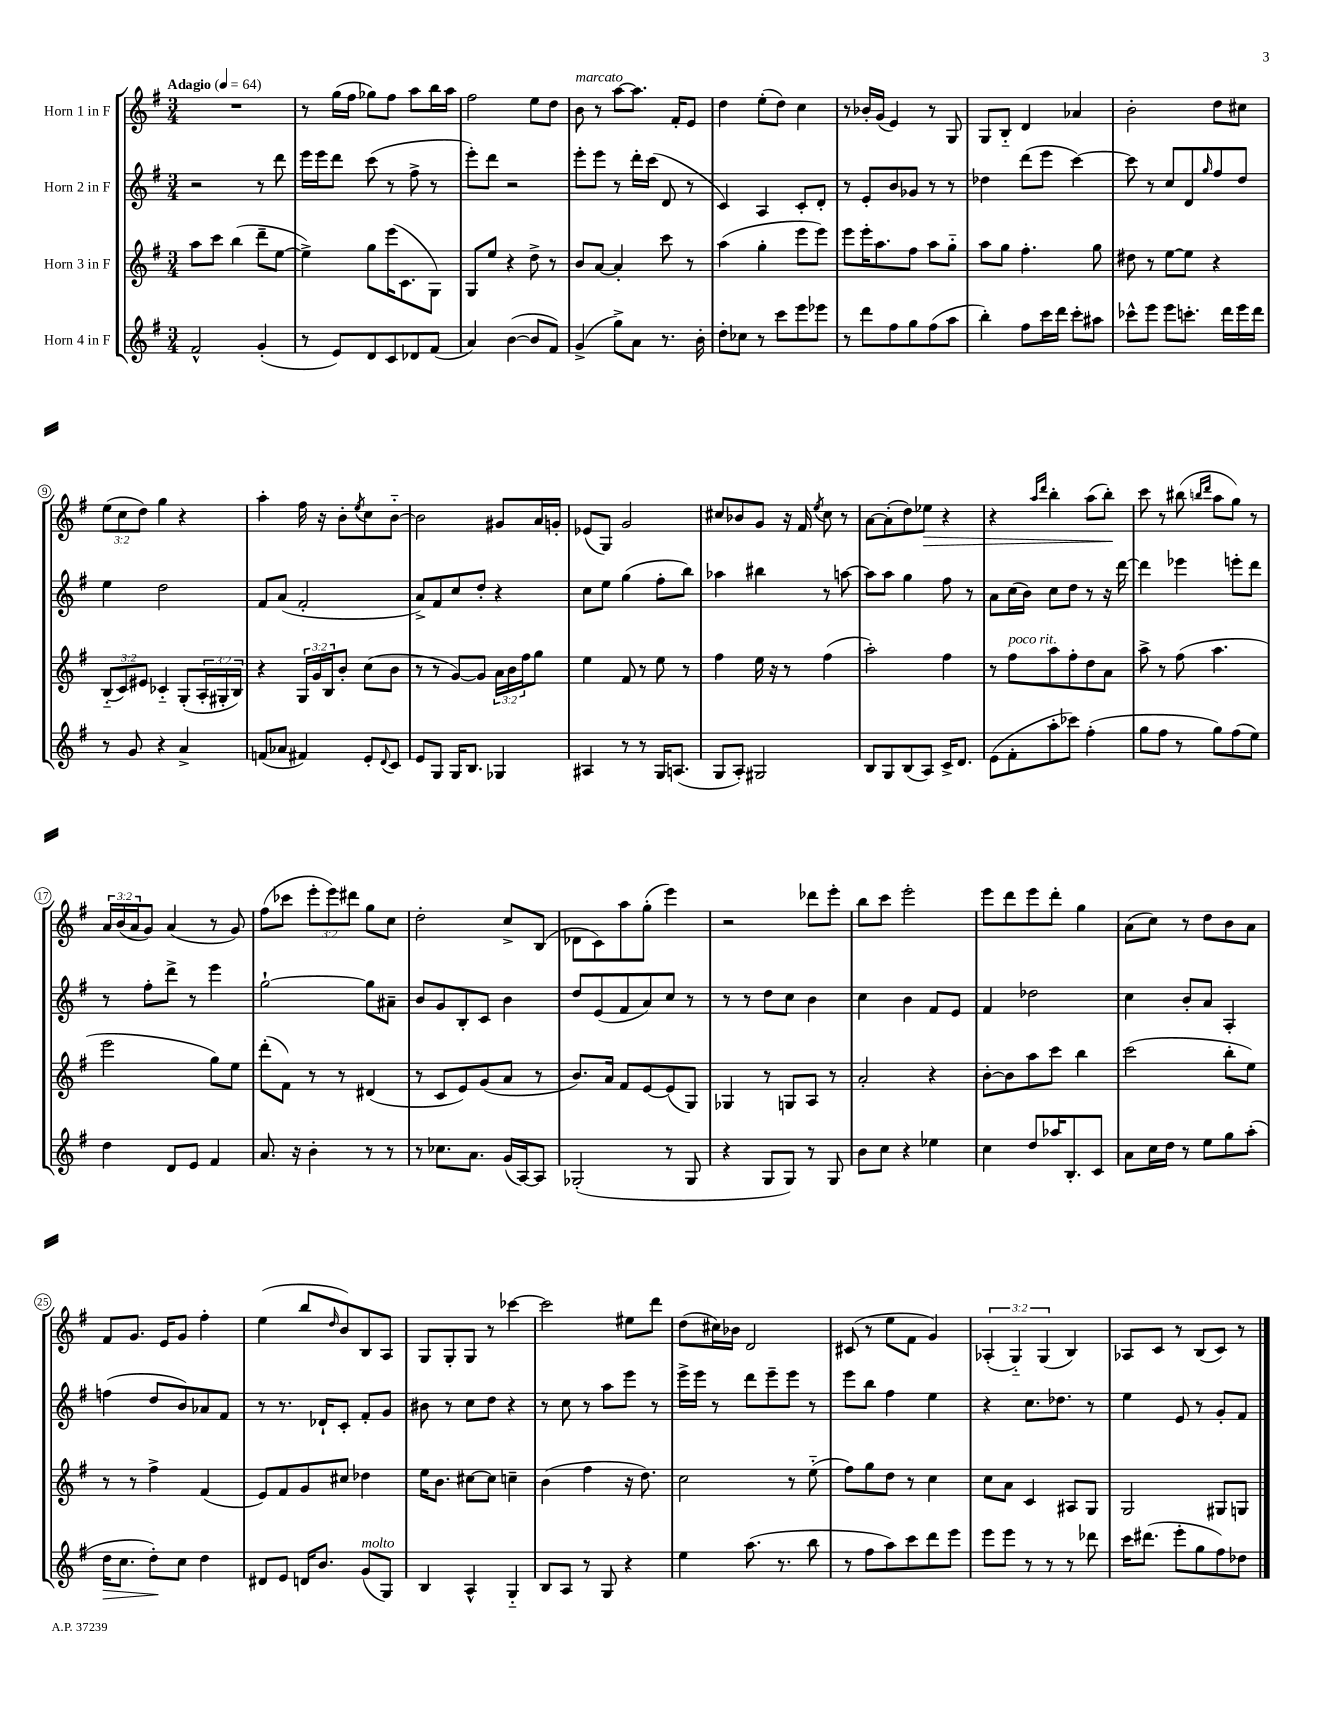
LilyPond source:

<<
\new StaffGroup <<
\new Staff = "s0" \with { instrumentName = "Horn 1 in F" } {
    \clef treble \key g \major \numericTimeSignature \time 3/4 \override Staff.TupletNumber.text = #tuplet-number::calc-fraction-text \tempo "Adagio" 4 = 64
    R2. |
    r8 g''16( fis''16 ges''8) fis''8 a''8 b''16 a''16 |
    fis''2 e''8 d''8 |
    b'8^\markup { \italic "marcato" } r8 a''8~ a''8. fis'16-. e'8 |
    d''4 e''8-.( d''8) c''4 |
    r8 bes'16-. g'16( e'4) r8 g8 |
    g8 b8-_ d'4 aes'4 |
    b'2-. d''8 cis''8 |
    \tuplet 3/2 { e''8( c''8 d''8) } g''4 r4 |
    a''4-. fis''16 r16 b'8-. \acciaccatura { e''8 } c''8 b'8~-_ |
    b'2 gis'8 a'16 g'16-. |
    ees'8( g8) g'2 |
    cis''8 bes'8 g'8 r16 fis'16 \acciaccatura { e''8 } cis''8 r8 |
    a'8~ a'8-.( d''8) ees''8\> r4 |
    r4 \grace { a''16 d'''16 } b''4-. a''8( b''8-.\!) |
    c'''8 r8 bis''8( \grace { b''16 d'''16 } a''8 g''8) r8 |
    \tuplet 3/2 { a'16 b'16( a'16 } g'8) a'4( r8 g'8) |
    fis''8( ces'''8 \tuplet 3/2 { e'''8-. e'''8) dis'''8 } g''8 c''8 |
    d''2-. c''8-> b8( |
    des'8 c'8) a''8 g''8-.( e'''4) |
    r2 des'''8 e'''8-. |
    b''8 c'''8 e'''2-. |
    e'''8 d'''8 e'''8 d'''8-. g''4 |
    a'8( c''8) r8 d''8 b'8 a'8 |
    fis'8 g'8. e'16 g'8 fis''4-. |
    e''4( b''8 \grace { d''16 } b'8) b8 a8 |
    g8 g8-. g8 r8 ces'''4~ |
    ces'''2 eis''8 d'''8 |
    d''8( cis''16) bes'16 d'2 |
    cis'8( r8 e''8 fis'8 g'4) |
    \tuplet 3/2 { aes4-.( g4-_) g4( } b4) |
    aes8 c'8 r8 b8( c'8) r8 \bar "|." |
}
\new Staff = "s1" \with { instrumentName = "Horn 2 in F" } {
    \clef treble \key g \major \numericTimeSignature \time 3/4
    r2 r8 d'''8 |
    e'''16 e'''16 d'''8 c'''8( r8 fis''8-> r8 |
    e'''8-.) d'''8 r2 |
    e'''8-. e'''8 r8 d'''16-. c'''16( d'8 r8 |
    c'4) a4 c'8-. d'8-. |
    r8 e'8-. b'8 ges'8 r8 r8 |
    des''4 d'''8( e'''8 c'''4~) |
    c'''8 r8 c''8 d'8 \grace { g''16 } fis''8 d''8 |
    e''4 d''2 |
    fis'8 a'8( fis'2-. |
    a'8->) fis'8 c''8 d''8-. r4 |
    c''8 e''8 g''4( fis''8-. b''8) |
    aes''4 bis''4 r8 a''8~ |
    a''8 a''8 g''4 fis''8 r8 |
    a'8 c''16( b'16) c''8 d''8 r8 r16 d'''16~ |
    d'''4 ees'''4 e'''8-. d'''8 |
    r8 fis''8-. d'''8-> r8 e'''4 |
    g''2~-! g''8 ais'8-- |
    b'8 g'8 b8-. c'8 b'4 |
    d''8 e'8( fis'8 a'8) c''8 r8 |
    r8 r8 d''8 c''8 b'4 |
    c''4 b'4 fis'8 e'8 |
    fis'4 des''2 |
    c''4 b'8-. a'8 a4-. |
    f''4( d''8 b'8) aes'8 fis'8 |
    r8 r8. des'16-! c'8-. fis'8-. g'8 |
    bis'8 r8 c''8 d''8 r4 |
    r8 c''8 r8 a''8 e'''8 r8 |
    e'''16-> e'''16 r8 d'''8 e'''8-- e'''8 r8 |
    e'''8 b''8 fis''4 e''4 |
    r4 c''8. des''8. r8 |
    e''4 e'8 r8 g'8-. fis'8 \bar "|." |
}
\new Staff = "s2" \with { instrumentName = "Horn 3 in F" } {
    \clef treble \key g \major \numericTimeSignature \time 3/4 \override Staff.TupletNumber.text = #tuplet-number::calc-fraction-text
    a''8 c'''8 b''4( d'''8-- e''8~ |
    e''4->) g''8 e'''16( c'8. g8) |
    g8 e''8 r4 d''8-> r8 |
    b'8 a'8~ a'4-. c'''8 r8 |
    a''4( g''4-. e'''8 e'''8) |
    e'''8 e'''16-. a''8. fis''8 a''8 g''8-_ |
    a''8 g''8 fis''4.-. g''8 |
    dis''8 r8 e''8~ e''8 r4 |
    \tuplet 3/2 { b8-_( c'8) eis'8 } ces'4-_ g8-.( \tuplet 3/2 { a16-. gis16-. b16) } |
    r4 \tuplet 3/2 { g16 g'16 b16 } b'8-. c''8( b'8 |
    r8 r8 g'8~) g'8 \tuplet 3/2 { a'16 b'16 fis''16 } g''8 |
    e''4 fis'8 r8 e''8 r8 |
    fis''4 e''16 r16 r8 fis''4( |
    a''2-.) fis''4 |
    r8 fis''8^\markup { \italic "poco rit." } a''8 fis''8-. d''8 a'8 |
    a''8-> r8 fis''8( a''4. |
    e'''2 g''8) e''8 |
    d'''8-.( fis'8) r8 r8 dis'4( |
    r8 c'8 e'8) g'8( a'8 r8 |
    b'8.) a'16 fis'8 e'8~ e'8( g8) |
    ges4 r8 g8 a8 r8 |
    a'2-. r4 |
    b'8~-. b'8 a''8 c'''8 b''4 |
    c'''2( b''8-. e''8) |
    r8 r8 fis''4-> fis'4( |
    e'8) fis'8 g'8 cis''8 des''4 |
    e''16 b'8. cis''8~ cis''8 c''4-- |
    b'4( fis''4 r16 d''8.) |
    c''2 r8 e''8-_( |
    fis''8) g''8 d''8 r8 c''4 |
    c''8 a'8 c'4 ais8 g8 |
    g2 gis8 g8 \bar "|." |
}
\new Staff = "s3" \with { instrumentName = "Horn 4 in F" } {
    \clef treble \key g \major \numericTimeSignature \time 3/4
    fis'2-^ g'4-.( |
    r8 e'8) d'8 c'8 des'8 fis'8( |
    a'4) b'4~( b'8 fis'8) |
    g'4->( g''8->) a'8 r8. b'16-. |
    d''8-. ces''8 r8 c'''8 e'''8 ees'''8 |
    r8 d'''8 fis''8 g''8 fis''8( a''8 |
    b''4-.) fis''8 c'''16 d'''16 c'''8-. ais''8 |
    ces'''8-^ e'''8 e'''8 c'''8.-. d'''16 e'''16 d'''16 |
    r8 g'8 r4 a'4-> |
    f'8( aes'8 fis'4) e'8-. \appoggiatura { d'8 } c'8 |
    e'8 g8 g16 b8. ges4 |
    ais4 r8 r8 g16 a8.( |
    g8 a8-.) gis2 |
    b8 g8 b8( a8) c'16-> d'8. |
    e'8( fis'8-. a''8-. ces'''8) fis''4-.( |
    g''8 fis''8 r8 g''8) fis''8( e''8) |
    d''4 d'8 e'8 fis'4 |
    a'8. r16 b'4-. r8 r8 |
    r8 ces''8. a'8. g'16( a16~) a8 |
    ges2-.( r8 ges8 |
    r4 g8 g8) r8 g8 |
    b'8 c''8 r4 ees''4 |
    c''4 d''8 aes''16 b8.-. c'8 |
    a'8 c''16 d''16 r8 e''8 g''8 a''8-.( |
    d''16\> c''8. d''8-.\!) c''8 d''4 |
    dis'8 e'8 d'16 b'8. g'8^\markup { \italic "molto" }( g8) |
    b4 a4-^ g4-_ |
    b8 a8 r8 g8 r4 |
    e''4 a''8.( r8. b''8 |
    r8 fis''8 a''8) c'''8 d'''8 e'''8 |
    e'''8 e'''8 r8 r8 r8 des'''8 |
    c'''16 dis'''8.( e'''8-. g''8 fis''8) des''8 \bar "|." |
}
>>
>>
\layout { \context { \Score \override BarNumber.stencil = #(make-stencil-circler 0.1 0.3 ly:text-interface::print) } }
